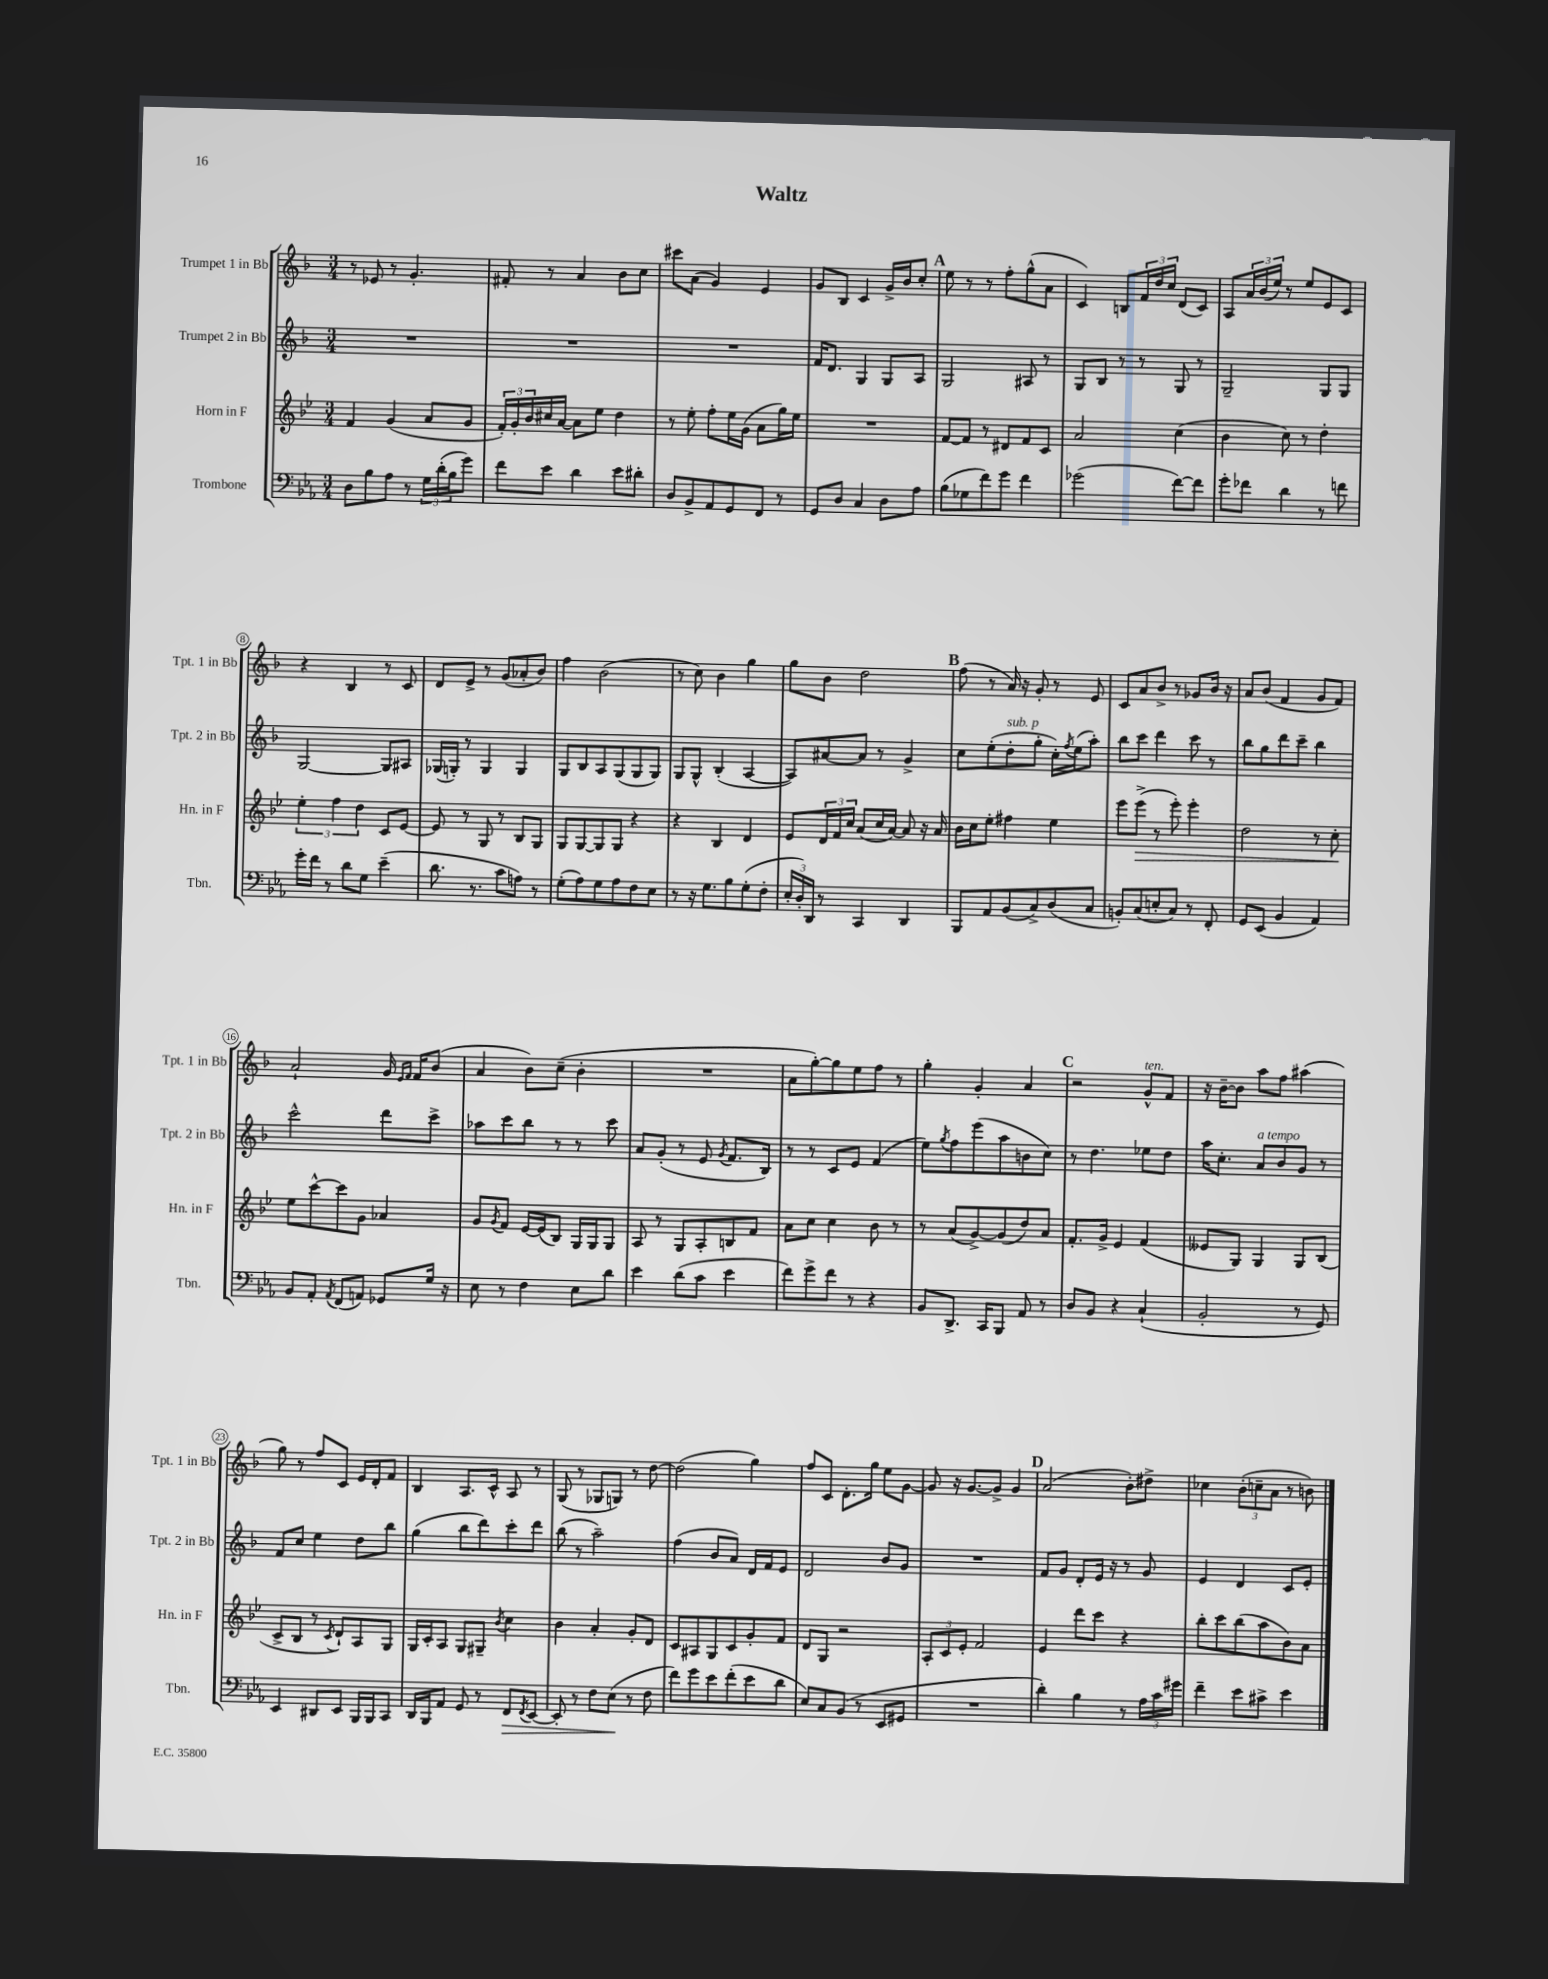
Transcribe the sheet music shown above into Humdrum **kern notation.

**kern	**kern	**kern	**kern
*staff4	*staff3	*staff2	*staff1
*clefF4	*clefG2	*clefG2	*clefG2
*k[b-e-a-]	*k[b-e-]	*k[b-]	*k[b-]
*M3/4	*M3/4	*M3/4	*M3/4
8D	4f	2.r	8r
8B-	.	.	8e-
8A-	(4g	.	8r
8r	.	.	4.g'
24G	8a	.	.
(24d'	.	.	.
24B-	.	.	.
8g)	8g	.	.
=	=	=	=
8f	24f')	2.r	8f#'
.	24g'	.	.
.	24b-	.	.
8e-	16cc#	.	8r
.	[16a	.	.
4d	8a]	.	4a
.	8ee-	.	.
8e-	4dd	.	8b-
8d#'	.	.	8cc
=	=	=	=
8D	8r	2.r	8ccc#
8BB-^	8ee-'	.	(8a
8AA-	8ff'	.	4g)
8GG	16ee-	.	.
.	(16g	.	.
8FF	8a	.	4e
8r	16gg)	.	.
.	16ee-	.	.
=	=	=	=
8GG	2.r	16f	8g
.	.	8.d	.
8D	.	.	8B-
4C	.	4G	4c
8D	.	8G	16g^
.	.	.	16b-
8A-	.	8A	8cc'
=	=	=	=
(8B-	[8f	2G	8ee
8G-	8f]	.	8r
8f)	8r	.	8r
8g	8d#	.	8ff'
4f	8f	8A#	(8gg^^
.	8c	8r	8a
=	=	=	=
(2g-	2a	8G	4c)
.	.	8B-	.
.	.	8r	8B
.	.	8r	24f
.	.	.	24dd
.	.	.	24cc
[8f)	(4cc	8G	(8d
8f]	.	8r	8c)
=	=	=	=
8g'	4b-	2G~	8A
8f-	.	.	24a
.	.	.	(24b-
.	.	.	24ee)
4d	8cc)	.	8r
.	8r	.	8ee
8r	4dd'	8G	8e
8f	.	8G	8c
=	=	=	=
16g'	6ee-'	[2G	4r
16f	.	.	.
8r	.	.	.
.	6ff	.	.
8d	.	.	4B-
.	6dd	.	.
8G	.	.	.
(4e-~	8c	8G]	8r
.	[8e-	8A#	8c
=	=	=	=
8.d	8e-]	(16G-	8d
.	.	16G')	.
.	8r	8r	8e^
8.r	.	.	.
.	8G	4G	8r
8c	8r	.	(8g
8A)	8B-	4G	8a-'
8r	8G	.	8b-)
=	=	=	=
(8G'	8G	8G	4ff
8A-)	[8G	8B-	.
8G	8G]	8A	(2b-
8A-	8G	(8G	.
8F	4r	8G	.
8E-	.	8G)	.
=	=	=	=
8r	4r	8G	8r
16r	.	8G^^	8cc)
8.G	.	.	.
.	4B-	(4B-'	4b-
8B-	.	.	.
(8G'	4d	[4A	4gg
8F'	.	.	.
=	=	=	=
24E-'	8e-	8A])	8gg
24D')	.	.	.
24DD	.	.	.
8r	24d	[8a#	8b-
.	24f	.	.
.	24cc	.	.
4CC	(8a	8a#]	2dd
.	16cc	8r	.
.	[16a)	.	.
4DD	8a]	4g^	.
.	16r	.	.
.	16a	.	.
=	=	=	=
8BBB-	16b-	8cc	(8ff
.	16cc	.	.
8AA-	8ee-'	(8ee'	8r
(8BB-	4ff#	8dd'	16a)
.	.	.	16r
8C^)	.	8gg'	8g'
(8D	4ee-	16cc')	8r
.	.	8qff	.
.	.	(16ee	.
8C	.	8aa')	8e
=	=	=	=
8BB')	8eee-	8bb-	8c
(8C	(8eee-^	8ccc	8a
8E'	8r	4ddd	8b-^
8C)	8eee-')	.	8r
8r	4eee-'	8ccc	8g-
8FF'	.	8r	16b-
.	.	.	16r
=	=	=	=
8GG	2dd	8bb-	8a
(8EE-	.	8gg	(8b-
4BB-	.	8ddd	4f
.	.	8ccc~	.
4AA-)	8r	4bb-	8g
.	8cc'	.	8f)
=	=	=	=
8BB-	8ee-	2ccc^^	2a`
8AA-'	[8ccc^^	.	.
8qAA-	.	.	.
(8FF	8ccc]	.	.
8AA)	8g	.	.
8GG-	4a-	8ddd	16g
.	.	.	16qqe
.	.	.	16qqf
.	.	.	16f
16G	.	8ccc^	(8b-
16r	.	.	.
=	=	=	=
8E-	8g	8aa-	4a
.	8qg	.	.
8r	8f	8ccc	.
4F	[16e-	8bb-	8b-)
.	(16e-]	.	.
.	8B-)	8r	(8cc~
8E-	16G	8r	4b-'
.	16G	.	.
8d	8G	8ccc	.
=	=	=	=
4e-	8A	8a	2.r
.	8r	(8g'	.
(8d	8G	8r	.
8c	8A'	8e	.
.	.	8qg	.
4e-	8B	8.f	.
.	8f	.	.
.	.	16B-)	.
=	=	=	=
8f)	8a	8r	8a
8g^	8cc	8r	[8gg')
8f	4cc	8c	8gg]
8r	.	8e	8ee
4r	8b-	(4f	8ff
.	8r	.	8r
=	=	=	=
8BB-	8r	8ee)	4gg'
.	.	8qgg	.
8.DD^	(8a	8ff	.
.	[8g^)	(8eee	4g'
16CC	.	.	.
8BBB-	(8g]	8aa	.
8AA-	8dd)	8b	4a
8r	8a	8cc)	.
=	=	=	=
8D	8.f'	8r	2r
8BB-	.	4.dd	.
.	16g^	.	.
4r	4e-	.	.
(4C`	(4f	8ee-	8g^^
.	.	8dd	8f
=	=	=	=
2BB-'	8e--	16aa	16r
.	.	8.cc'	[16b-~
.	8G)	.	8b-]
.	4G	8a	8aa
.	.	8b-	8ff
8r	8G	8g	(4aa#
8GG)	(8B-	8r	.
=	=	=	=
4EE-	8c^	8f	8gg)
.	8B-	8cc	8r
8DD#	8r	4ee	8ff
.	8qc	.	.
8EE-	8d`)	.	8c
16BBB-	8A	8dd	16e
16BBB-	.	.	16d'
8CC	8G	8bb-	8f
=	=	=	=
16DD	16G	(4gg	4B-
16BBB-	16c'	.	.
8AA-	8A	.	.
8GG	8G	8bb-	8.A
8r	8G#~	8ddd)	.
.	.	.	16c^^
.	8qb-	.	.
8FF	4cc	8ccc'	8A
8qFF	.	.	.
[8EE-	.	8ddd	8r
=	=	=	=
8EE-']	4b-	(8bb-	(8G
8r	.	8r	8r
8F	4a'	2aa~)	8G-
(8E-	.	.	8G)
8r	8g'	.	8r
8F	8d	.	[8dd
=	=	=	=
8f)	8c	(4ff	(2dd]
8g	8A#	.	.
8e-	8G	8b-	.
(8f'	8c	8a)	.
8e-	8g'	16d	4gg)
.	.	16f	.
8d	8f	8e	.
=	=	=	=
8E-)	8d	2d	8ff
8C	8G	.	8c
(8BB-	2r	.	8.d'
8r	.	.	.
.	.	.	16gg
8EE-	.	8b-	8ee
8GG#	.	8g	[8g
=	=	=	=
2.r	12A'	2.r	8g]
.	12c	.	.
.	.	.	16r
.	12e-'	.	.
.	.	.	[8.g
.	2f	.	.
.	.	.	8g^]
.	.	.	4g
=	=	=	=
4d')	4e-	8f	(2a
.	.	8g	.
4B-	8ddd	8d'	.
.	8ccc	16e	.
.	.	16r	.
8r	4r	8r	8b-')
24A-	.	8g	8dd#^
24c	.	.	.
24g#	.	.	.
=	=	=	=
4f~	8bb-'	4e	4cc-
.	8ccc	.	.
8e-	(8bb-	4d	(12b-'
.	.	.	12cc~
8c#^	8aa	.	.
.	.	.	12a
4e-	8b-)	8c	8r
.	8a	8e'	8b)
==	==	==	==
*-	*-	*-	*-
